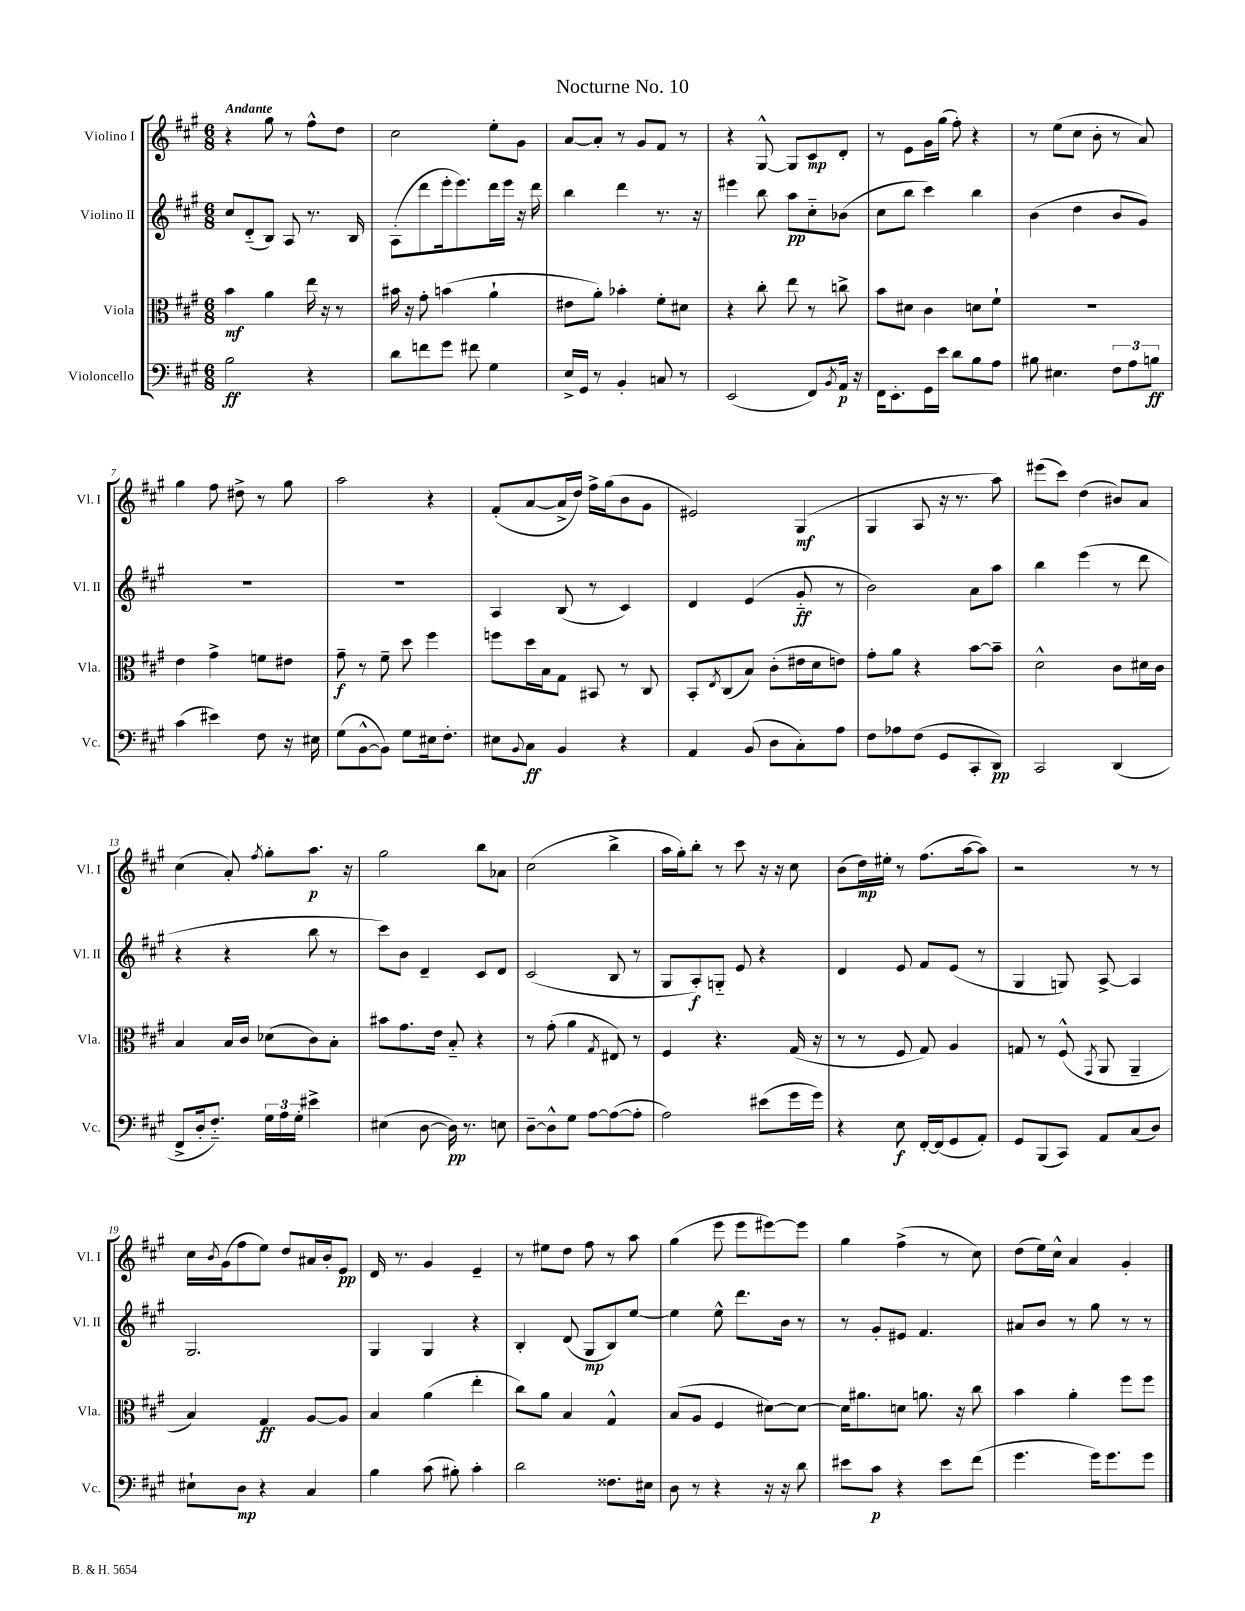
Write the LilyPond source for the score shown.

\header { title = "Nocturne No. 10" }
<<
\new StaffGroup <<
\new Staff = "s0" \with { instrumentName = "Violino I" shortInstrumentName = "Vl. I" } {
    \clef treble \key a \major \numericTimeSignature \time 6/8 \tempo "Andante"
    r4 gis''8 r8 fis''8-^ d''8 |
    cis''2 e''8-. gis'8 |
    a'8~ a'8-. r8 gis'8 fis'8 r8 |
    r4 gis8~-^ gis8 cis'8\mp d'8-. |
    r8 e'8 gis'16 gis''16( fis''8-.) r4 |
    r8 e''8( cis''8 b'8-. r8 a'8) |
    gis''4 fis''8 dis''8-> r8 gis''8 |
    a''2 r4 |
    fis'8-.( a'8~ a'16-> d''16) fis''16-> gis''16( b'8 gis'8 |
    eis'2) gis4\mf( |
    gis4 a8 r16 r8. a''8) |
    eis'''8( cis'''8) d''4( bis'8) a'8 |
    cis''4( a'8-.) \acciaccatura { fis''8 } gis''8-. a''8.\p r16 |
    gis''2 b''8 aes'8 |
    cis''2( b''4-> |
    a''16 gis''16-.) b''8-. r8 cis'''8 r16 r16 cis''8 |
    b'8( d''16\mp) eis''16-. r8 fis''8.( a''16~ a''8) |
    r2 r8 r8 |
    cis''16 \acciaccatura { b'8 } gis'16( fis''8 e''8) d''8 ais'16 b'16-. e'8\pp |
    d'16 r8. gis'4 e'4-- |
    r8 eis''8 d''8 fis''8 r8 a''8 |
    gis''4( e'''8 e'''8 eis'''8~) eis'''8 |
    gis''4 fis''4->( r8 cis''8) |
    d''8( e''16) cis''16-^ a'4 gis'4-. \bar "|." |
}
\new Staff = "s1" \with { instrumentName = "Violino II" shortInstrumentName = "Vl. II" } {
    \clef treble \key a \major \numericTimeSignature \time 6/8
    cis''8 d'8-_( b8) a8 r8. b16 |
    a8-.( d'''8 e'''16-. e'''8.) d'''16 e'''16 r16 d'''16 |
    b''4 d'''4 r8. r16 |
    eis'''4 b''8 a''8\pp cis''8-_ bes'8( |
    cis''8 b''8 cis'''4) b''4 |
    b'4( d''4 b'8 gis'8) |
    R2. |
    R2. |
    a4 b8( r8 cis'4) |
    d'4 e'4( gis'8-_\ff r8 |
    b'2) a'8 a''8 |
    b''4 e'''4( r8 d'''8 |
    r4 r4 b''8 r8 |
    cis'''8) b'8 d'4-- cis'8 d'8 |
    cis'2( b8 r8 |
    gis8 a8-.\f) g8-_ e'8 r4 |
    d'4 e'8 fis'8 e'8( r8 |
    gis4 g8) a8~-> a4 |
    gis2. |
    gis4 gis4 r4 |
    b4-. d'8( gis8\mp b8) e''8~ |
    e''4 e''8-^ d'''8. b'16 r8 |
    r8 gis'8-. eis'8 fis'4. |
    ais'8 b'8 r8 gis''8 r8 r8 \bar "|." |
}
\new Staff = "s2" \with { instrumentName = "Viola" shortInstrumentName = "Vla." } {
    \clef alto \key a \major \numericTimeSignature \time 6/8
    b'4\mf a'4 e''16 r16 r8 |
    bis'16 r16 gis'8-. b'4( a'4-! |
    eis'8 a'8-.) bes'4-. fis'8-. dis'8 |
    r4 cis''8-. e''8 r8 c''8-> |
    b'8 dis'8 cis'4 d'8 fis'8-! |
    R2. |
    e'4 gis'4-> f'8 eis'8 |
    gis'8--\f r8 fis'8-- d''8 fis''4 |
    f''8 d''16 b16 gis8 bis,8 r8 cis8 |
    b,8-. \acciaccatura { e8 } cis8( b8) cis'8-.( eis'16 d'16 e'8) |
    gis'8-. a'8 r4 b'8~ b'8-- |
    d'2-^ cis'8 dis'16 cis'16 |
    b4 b16 cis'16 des'8( cis'8) b8-. |
    bis'8 gis'8. e'16 b8-_ r4 |
    r8 gis'8-.( a'4 \acciaccatura { gis8 } eis8) r8 |
    fis4 r4. gis16( r16 |
    r8 r8 fis8 gis8) a4 |
    g8 r8 fis8-^( \acciaccatura { gis,8 } a,8 a,4-- |
    b4) gis4\ff a8~ a8 |
    b4 a'4( e''4-. |
    cis''8) a'8 b4 gis4-^ |
    b8( a8 fis4 dis'8~) dis'8~ |
    dis'16 ais'8. d'8 a'8. r16 cis''8 |
    b'4 a'4-. fis''8 fis''8 \bar "|." |
}
\new Staff = "s3" \with { instrumentName = "Violoncello" shortInstrumentName = "Vc." } {
    \clef bass \key a \major \numericTimeSignature \time 6/8
    b2\ff r4 |
    d'8 f'8 gis'8 fis'8 gis4 |
    e16-> gis,16 r8 b,4-. c8 r8 |
    e,2( fis,8) \acciaccatura { b,8 } a,16\p r16 |
    fis,16 e,8.-. gis,16 e'16 d'8 b8 a8 |
    bis8 eis4. \tuplet 3/2 { fis8 a8 b8\ff } |
    cis'4( eis'4) fis8 r16 eis16 |
    gis8( b,8~-^ b,8) gis8 eis16 fis8.-. |
    eis8 \appoggiatura { b,8 } cis8\ff b,4 r4 |
    a,4 b,8( d8 cis8-.) a8 |
    fis8 aes8 fis8( gis,8 cis,8-. d,8\pp) |
    cis,2 d,4( |
    fis,8-> d16-. fis8.-_) \tuplet 3/2 { gis16 a16 gis16-. } eis'4-> |
    eis4( d8~ d16\pp) r8. e8 |
    d8~-- d8-^ gis8 a8~ a8~( a8-. |
    a2) eis'8( gis'16 gis'16) |
    r4 e8\f fis,16~-. fis,16( gis,8 a,8-.) |
    gis,8 b,,8( cis,8) a,8 cis8( d8) |
    eis8-! d8\mp r4 cis4 |
    b4 cis'8( bis8-.) cis'4-. |
    d'2 fisis8. eis16 |
    d8 r8 r4 r16 r16 d'8 |
    eis'8 cis'8\p r4 eis'8 fis'8( |
    gis'4. gis'16) gis'8. gis'8 \bar "|." |
}
>>
>>
